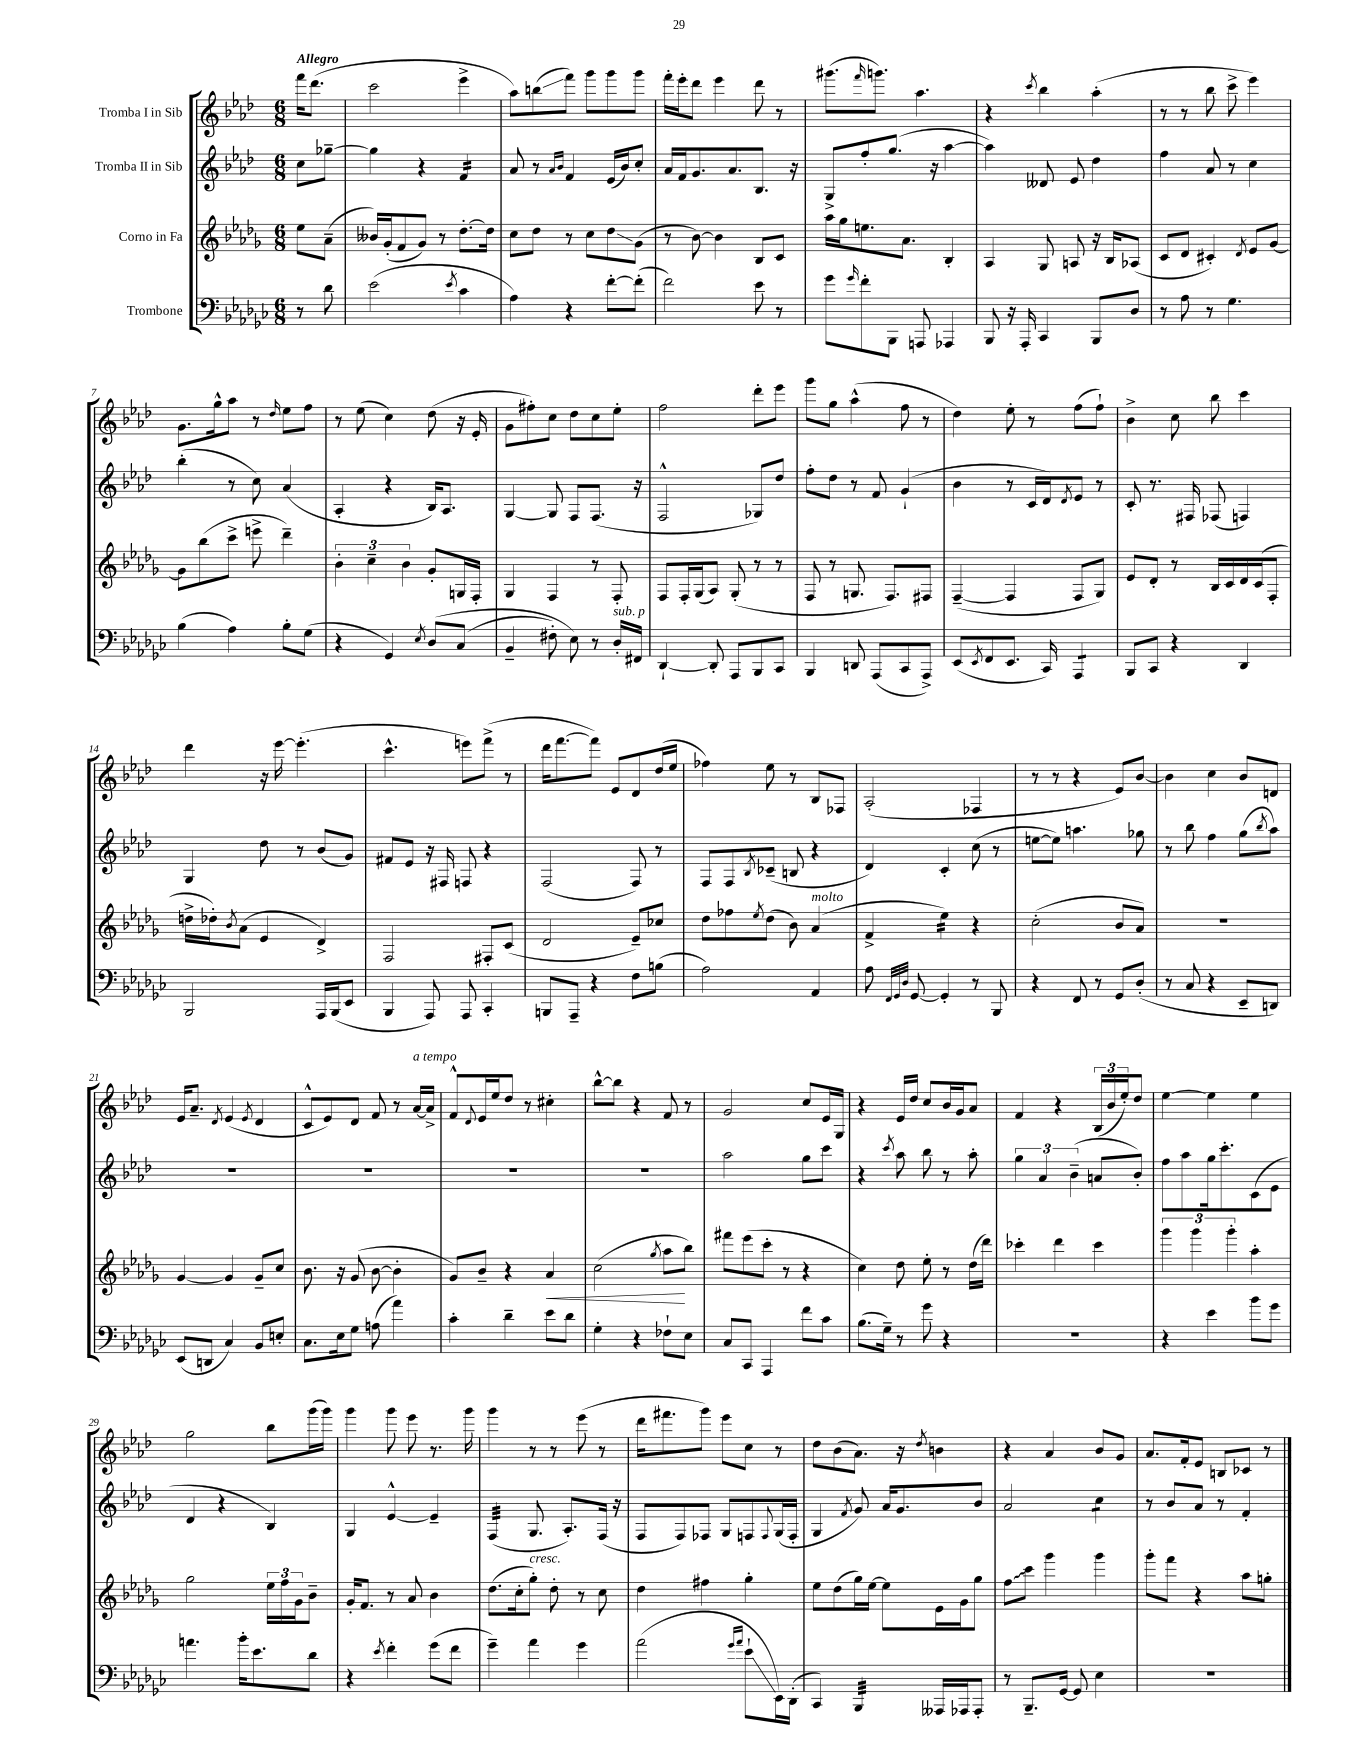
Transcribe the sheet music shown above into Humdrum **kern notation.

**kern	**kern	**kern	**kern
*staff4	*staff3	*staff2	*staff1
*clefF4	*clefG2	*clefG2	*clefG2
*k[b-e-a-d-g-c-]	*k[b-e-a-d-g-]	*k[b-e-a-d-]	*k[b-e-a-d-]
*M6/8	*M6/8	*M6/8	*M6/8
8r	8ee-\L	8cc\L	16fff\LK
.	.	.	(8.ddd-\J
8d-\	(8a-~\J	[8gg-~\J	.
=	=	=	=
(2e-\	16b--/LL)	4gg-\]	2ccc\
.	(16g-'/J	.	.
.	8f/	.	.
.	8g-/J)	4r	.
.	8r	.	.
8qe-/	.	.	.
4c-\	[8.dd-'\L	4f/	4eee-^\
.	16dd-\]Jk	.	.
=	=	=	=
4A-\)	8cc\L	8a-/	8aa-\L)
.	8dd-\J	8r	(8bb\
.	.	16qqa-/LL	.
.	.	16qqb-/JJ	.
4r	8r	4f/	8fff\J)
.	8cc\L	.	8ggg\L
[8f'\L	8dd-\	(16e-/LL	8ggg\
.	.	16b-/J)	.
(8f'\]J	(8g-\J	8cc'/J	8ggg\J
=	=	=	=
2f\)	8r	16a-/LL	16fff'\LL
.	.	16f/J	16eee-'\J
.	[8b-\)	8.g/	8ddd-\J
.	4b-\]	.	4eee-\
.	.	8.a-/	.
8e-\	8B-/L	8.B-/J	8ddd-\
8r	8c/J	.	8r
.	.	16r	.
=	=	=	=
8g-\L	16aa-\LL	8G^/L	(8.ggg#\L
.	16gg-\J	.	.
16qqg-/	.	.	.
8f'\	8.ee\	8ff'/	.
.	.	.	16qqfff/
.	.	.	8.ggg\J)
8BBB-\J	.	(8.gg/J	.
.	8.a-\J	.	.
8AAA/	.	.	4.aa-\
.	.	16r	.
4AAA-/	4B-'/	[4aa-\	.
=	=	=	=
8BBB-/	4A-/	4aa-\])	4r
16r	.	.	.
16AAA-'/	.	.	.
.	.	.	8qccc/
4CC-/	8G-/	8d--/	4bb-\
.	8A/	8e-/	.
8BBB-/L	16r	4dd-\	(4aa-'\
.	16B-/LK	.	.
8D-/J	(8A-/J	.	.
=	=	=	=
8r	8c/L	4ff\	8r
8A-\	8d-/J	.	8r
8r	4c#'/)	8a-/	8bb-\
4.G-\	.	8r	8ccc^\
.	8qd-/	.	.
.	8e-/L	4cc\	4eee-\)
.	[8g-/J	.	.
=	=	=	=
(4B-\	8g-\]L	(4bb-'\	8.g\L
.	(8bb-\	.	.
.	.	.	16gg^^\k
4A-\)	8ccc^\J	8r	8aa-\J
.	8eee^\	8cc\)	8r
.	.	.	16qqdd-/
8B-'\L	4ddd-~\)	(4a-/	8ee-\L
(8G-\J	.	.	8ff\J
=	=	=	=
4r	6b-'\	4A-'/	8r
.	.	.	(8ee-\
.	6cc~\	.	.
4GG-/)	.	4r	4cc\)
.	6b-\	.	.
8qE-/	.	.	.
&(8D-/L	8g-'/L	16B-/LK)	(8dd-\
.	.	8.A-/J	.
(8C-/J	16G/L	.	16r
.	16F'/JJ	.	16e-'/
=	=	=	=
4BB-~/	4G-/	[4G/	8g\L
.	.	.	8ff#'\)
8F#'\)	4F/	8G/]	8cc\J
8E-\&)	.	8F/L	8dd-\L
8r	8r	(8.F/J	8cc\
16D-'/LL	8F'/	.	8ee-'\J
16FF#/JJ	.	16r	.
=	=	=	=
[4DD-`/	8F/L	2F^^/	2ff\
.	16F'/L	.	.
.	(16G-/J	.	.
8DD-'/]	8A-/J)	.	.
8AAA-/L	(8G-'/	.	.
8BBB-/	8r	8G-/L)	8ddd-'\L
8CC-/J	8r	8dd-/J	8eee-\J
=	=	=	=
4BBB-/	8F/	8ff'\L	8ggg\L
.	8r	8dd-\J	8gg\J
8DD/	8.G/	8r	(4aa-^^\
(8AAA-/L	.	8f/	.
.	8.F/L)	.	.
8CC-/	.	(4g`/	8ff\
8AAA-^/J)	8F#/J	.	8r
=	=	=	=
(8EE-/L	([4F~/	4b-\	4dd-\)
8qEE-/	.	.	.
8FF/	.	.	.
8.EE-/J	4F/]	8r	8ee-'\
.	.	16c/LL	8r
16CC-/)	.	16d-/J)	.
.	.	8qd-/	.
4AAA-/	8F/L	8e-/J	(8ff\L
.	8G-/J)	8r	8ff`\J)
=	=	=	=
8BBB-/L	8e-/L	8c'/	4b-^\
8CC-/J	8d-'/J	8.r	.
4r	8r	.	8cc\
.	.	16F#/	.
.	16B-/LL	(8F-/	8bb-\
.	16c/	.	.
4DD-/	16d-/	4F/)	4ccc\
.	(16c/J	.	.
.	8F'/J	.	.
=	=	=	=
2BBB-/	16dd^\LL	4G/	4ddd-\
.	16dd-'\J)	.	.
.	8qb-/	.	.
.	(8a-\J	.	.
.	4e-/	8dd-\	16r
.	.	.	[16eee-\
.	.	8r	(4.eee-'\]
16AAA-/LL	4d-^/)	(8b-/L	.
(16BBB-/J	.	.	.
8EE-/J	.	8g/J)	.
=	=	=	=
4BBB-/	2F/	8f#/L	4.ccc^^\
.	.	8e-/J	.
8AAA-/)	.	16r	.
.	.	16F#/	.
8AAA-/	.	8F/	8eee\L)
4CC-'/	8F#'/L	4r	(8fff^\J
.	(8c/J	.	8r
=	=	=	=
8BBB/L	2d-/	(2F/	16ddd-\LK
.	.	.	[8.fff\
8AAA-~/J	.	.	.
4r	.	.	8fff\]J)
.	.	.	8e-/L
8F\L	8e-~/L)	8F/)	8d-/
(8B\J	8cc-/J	8r	(16dd-/L
.	.	.	16ee-/JJ
=	=	=	=
2A-\)	8dd-\L	8F/L	4ff-\)
.	8ff-\	8F/	.
.	8qee-/	8qB-/	.
.	(8dd-\J	(8c-~/J	8ee-\
.	8b-\)	8B/	8r
4AA-/	(4a-/	4r	8B-/L
.	.	.	8F-/J
=	=	=	=
8A-\	4f^/	4d-/)	(2A-'/
32qqFF/LLL	.	.	.
32qqGG-/	.	.	.
32qqD-/JJJ	.	.	.
[8GG-/	.	.	.
4GG-'/]	4ee-\)	4c'/	.
8r	4r	(8cc\	4F-/
8BBB-/	.	8r	.
=	=	=	=
4r	(2cc'\	[8ee\L	8r
.	.	8ee\]J)	8r
8FF/	.	4.aa\	4r
8r	.	.	.
8GG-/L	8b-/L	.	8e-/L)
(8D-'/J	8a-/J)	8gg-\	[8b-/J
=	=	=	=
8r	2.r	8r	4b-\]
8C-/	.	8bb-\	.
4r	.	4ff\	4cc\
8EE-~/L	.	(8gg\L	8b-/L
.	.	8qbb-/	.
8DD/J)	.	8aa-\J)	8d/J
=	=	=	=
(8EE-/L	[4g-/	2.r	16e-/LK
.	.	.	8.a-~/J
8DD/J	.	.	.
.	.	.	8qd-/
4C-/)	4g-/]	.	(4e-/
.	.	.	8qe-/
8BB-/L	8g-~/L	.	4d-/
8E'/J	8cc/J	.	.
=	=	=	=
8.C-\L	8.b-\	2.r	8c^^/L
.	.	.	8e-/)
16E-\k	16r	.	.
8G-\J	(8g-/	.	8d-/J
(8A\	[8b-\	.	8f/
4a-\)	4b-'\]	.	8r
.	.	.	[16a-/LL
.	.	.	16a-^/]JJ
=	=	=	=
4c-'\	8g-/L)	2.r	8f^^/L
.	.	.	8qqd-/
.	8b-~/J	.	16e-/L
.	.	.	16ee-/J
4d-~\	4r	.	8dd-/J
.	.	.	8r
8e-\L	4a-/	.	4cc#'\
8d-\J	.	.	.
=	=	=	=
4G-'\	(2cc\	2.r	[8bb-^^\L
.	.	.	8bb-\]J
4r	.	.	4r
.	8qgg-/	.	.
8F-`\L	8aa-\L	.	8f/
8E-\J	8bb-\J)	.	8r
=	=	=	=
8C-/L	8fff#\L	2aa-\	2g/
8CC-/J	(8eee-\	.	.
4AAA-/	8ccc'\J	.	.
.	8r	.	.
8f\L	4r	8gg\L	8cc/L
8c-\J	.	8ccc\J	16e-/L
.	.	.	16G/JJ
=	=	=	=
(8.B-\L	4cc\)	4r	4r
16G-~\Jk)	.	.	.
.	.	8qccc/	.
8r	8dd-\	8aa-\	16e-/LL
.	.	.	16dd-/JJ
8g-\	8ee-'\	8bb-\	8cc/L
4r	8r	8r	16b-/L
.	.	.	16g/J
.	(16dd-\LL	8aa-'\	8a-/J
.	16ddd-\JJ)	.	.
=	=	=	=
2.r	4ccc-'\	6gg\	4f/
.	.	6a-/	.
.	4ddd-\	.	4r
.	.	(6b-~\	.
.	4ccc-\	8a/L	(24B-/LL
.	.	.	24b-/
.	.	.	24ee-'/J)
.	.	8b-'/J)	8dd-/J
=	=	=	=
4r	6ggg-\	8ff\L	[4ee-\
.	.	8aa-\	.
.	6ggg-\	.	.
4e-\	.	16gg\k	4ee-\]
.	.	8.ccc'\	.
.	6ggg-'\	.	.
8b-\L	4aa-'\	(8c\	4ee-\
8g-\J	.	8e-\J	.
=	=	=	=
4.a\	2gg-\	4d-/	2gg\
.	.	4r	.
16b-'\LK	.	.	.
8.e-\	.	.	.
.	24ee-\LL	4B-/)	8bb-\L
.	24ff\	.	.
.	24g-\J	.	.
8d-\J	8b-~\J	.	(16ggg\L
.	.	.	16ggg\JJ)
=	=	=	=
4r	16g-'/LK	4G/	4ggg\
.	8.f/J	.	.
8qe-/	.	.	.
4f'\	8r	[4e-^^/	8ggg\
.	8a-/	.	8eee-\
(8g-\L	4b-\	4e-~/]	8.r
8f\J	.	.	.
.	.	.	16ggg\
=	=	=	=
4g-~\)	(8.dd-\L	(4F/	4ggg\
.	16cc'\k	.	.
4a-\	8gg-'\J)	8.G/	8r
.	8dd-'\	.	8r
.	.	8.A-'/L)	.
4g-\	8r	.	(8eee-\
.	8cc\	(16F/Jk	8r
.	.	16r	.
=	=	=	=
(2a-\	4dd-\	8F/L	16ddd-\LK
.	.	.	8.fff#\
.	.	8F/)	.
.	4ff#\	8F-/J	8ggg\J)
.	.	8G/L	8eee-\L
16qqg-/LL	.	.	.
16qqa-/JJ	.	.	.
8e-`\L	4gg-'\	8F/	8cc\J
.	.	8qqF/	.
16EE-\L)	.	(16G/L	8r
(16DD-'\JJ	.	16F'/JJ	.
=	=	=	=
4CC-/)	8ee-\L	4G/	8dd-\L
.	(8dd-\	.	(8b-\
.	.	8qf/	.
4BBB-/	16gg-\L)	8g/)	8.a-\J)
.	[16ee-\JJ	.	.
.	8ee-\]L	16a-/LK	.
.	.	8.g/	16r
.	.	.	8qdd-/
16AAA--/LL	16e-\L	.	4b\
16AAA-/J	16g-\J	.	.
8AAA-'/J	8gg-\J	8b-/J	.
=	=	=	=
8r	8ff\L	2a-/	4r
8.BBB-~/L	8ccc\J	.	.
.	4ggg-\	.	4a-/
[16GG-/Jk	.	.	.
8GG-/]	.	.	.
4E-\	4ggg-\	4cc\	8b-/L
.	.	.	8g/J
=	=	=	=
2.r	8ggg-'\L	8r	8.a-/L
.	8fff\J	8b-/L	.
.	.	.	16f'/k
.	4r	8a-/J	8e-/J
.	.	8r	8B/L
.	8aa-\L	4f'/	8c-/J
.	8gg'\J	.	8r
==	==	==	==
*-	*-	*-	*-
